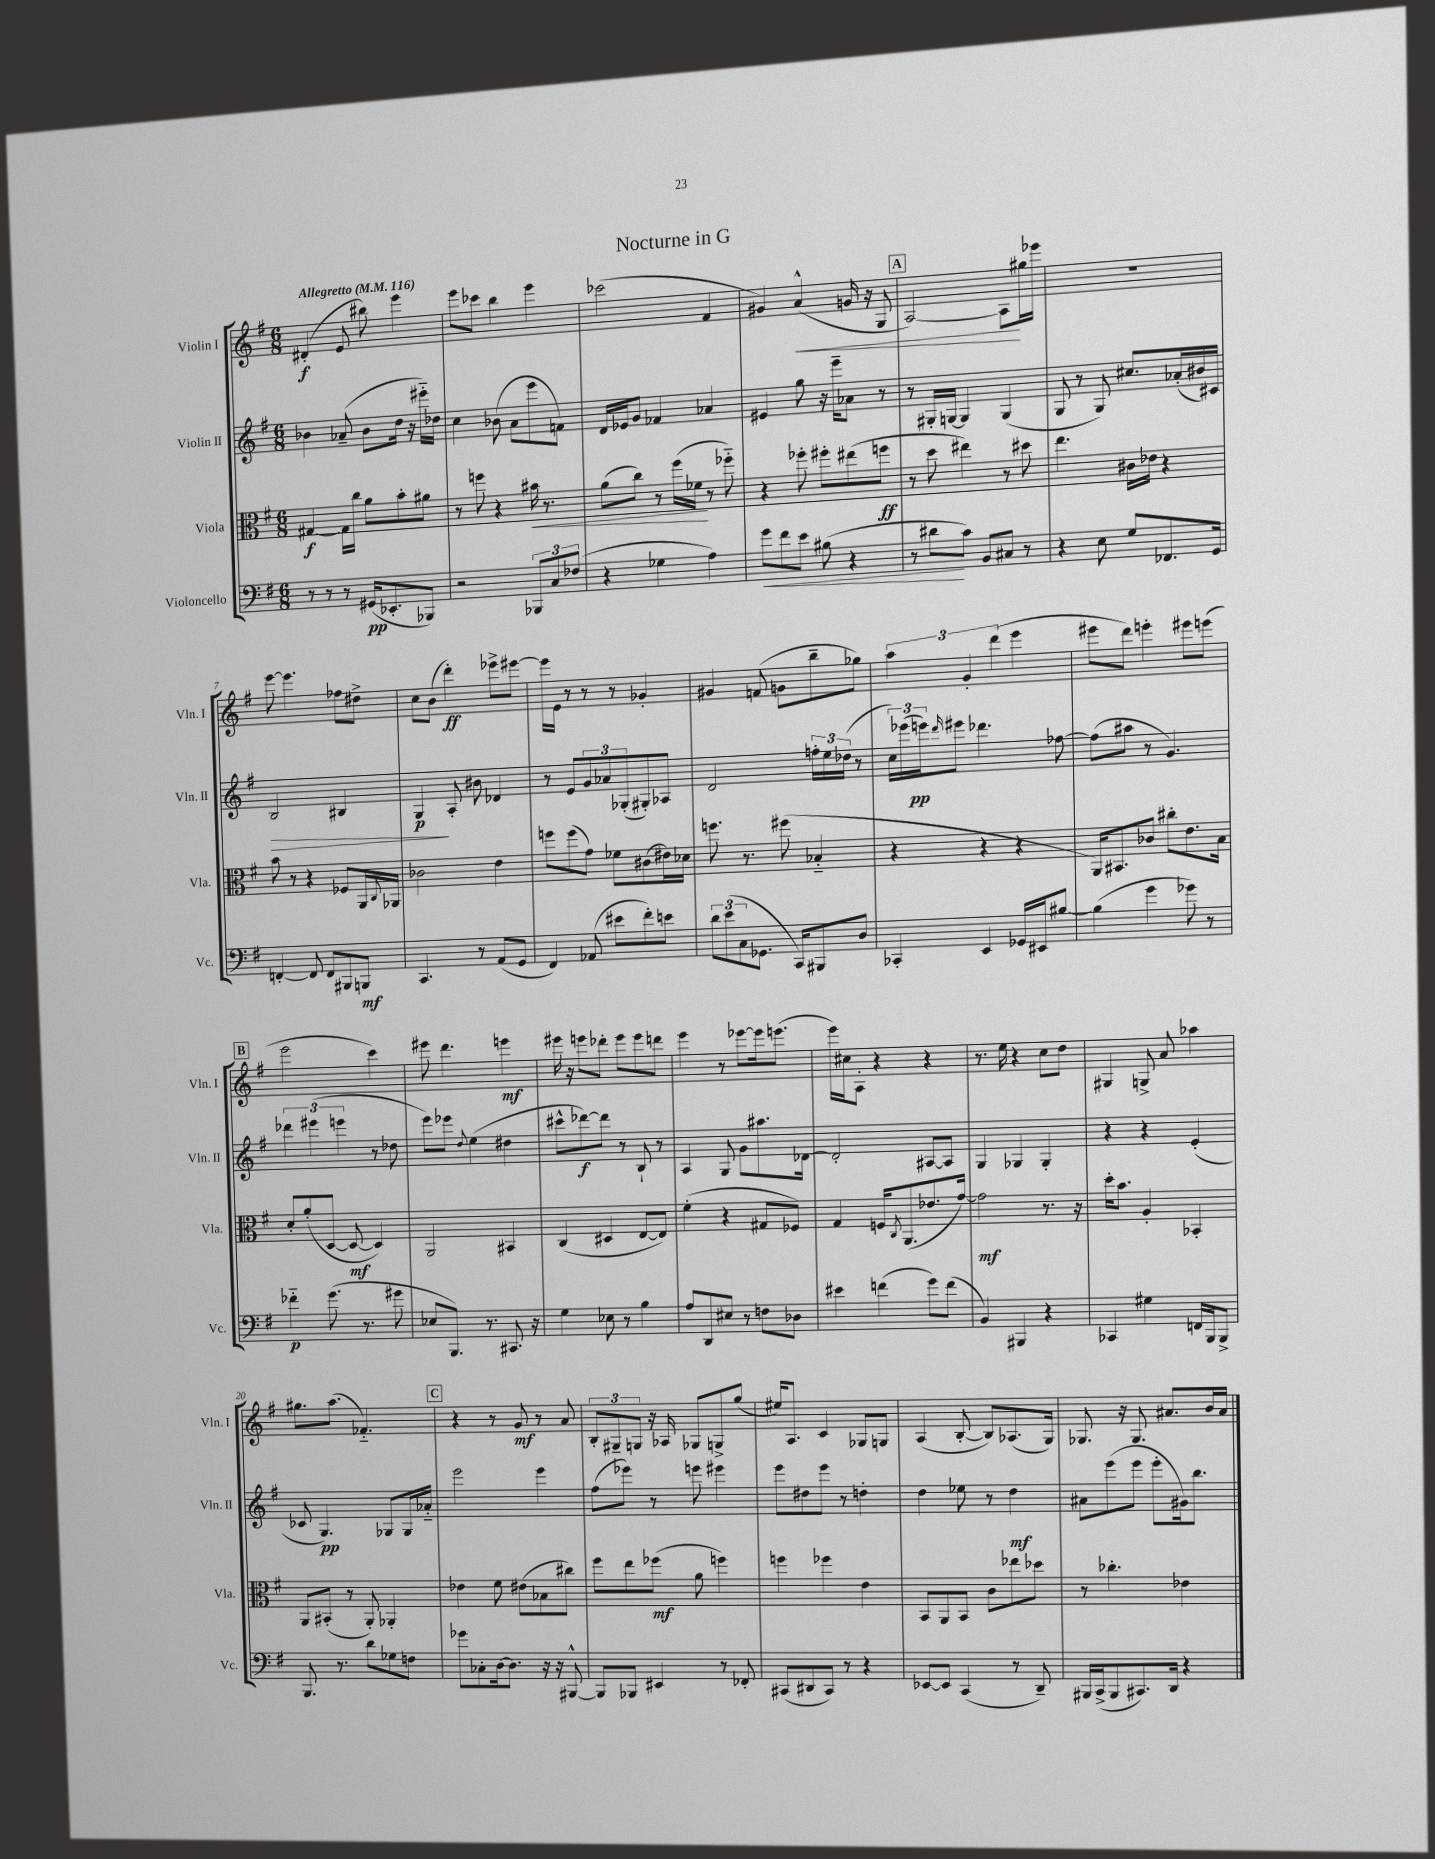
\header { title = "Nocturne in G" }
<<
\new StaffGroup <<
\new Staff = "s0" \with { instrumentName = "Violin I" shortInstrumentName = "Vln. I" } {
    \clef treble \key g \major \numericTimeSignature \time 6/8 \tempo "Allegretto" 4 = 116
    dis'4-.\f( e'8 bis''8) e'''4 |
    e'''8 ces'''8 b''4 e'''4 |
    ces'''2( fis'4 |
    gis'4) a'4-^\<( g'16 r16 g8 |
    \mark \markup { \box "A" } a2~) a8\! gis''16 ees'''16 |
    R2. |
    e'''8~ e'''4. fes''8 dis''8-> |
    c''8 b'8( d'''4-.\ff) ees'''8-> eis'''8~ |
    eis'''16 e'16 r8 r8 r8 ges'4-. |
    gis'4 f'8( g'8 b''8-- ges''8) |
    \tuplet 3/2 { a''4 g'4-. d'''4( } e'''4 |
    eis'''8 d'''8) e'''4-. eis'''8 e'''8( |
    \mark \markup { \box "B" } e'''2 c'''4) |
    eis'''8 d'''4. e'''4\mf |
    eis'''16 r16 e'''8 des'''8-. e'''8 e'''8 d'''8 |
    e'''4 r8 ees'''8~ ees'''16 e'''8.( |
    e'''16) cis''16 a8-. r4 r4 |
    r8. e''16 r4 c''8 d''8 |
    gis4 g8-> a'8 aes''4 |
    gis''8. a''8.( fes'4.-_) |
    \mark \markup { \box "C" } r4 r8 g'8\mf r8 a'8 |
    \tuplet 3/2 { b8-. gis8-- g8 } r16 aes16 ges8 g8-> g''8( |
    eis''16) a8. c'4 ges8 g8 |
    a4( b8~-. b8) aes8.( g16) |
    ges8. r16 ges8. ais'8. b'16 ais'16 \bar "|." |
}
\new Staff = "s1" \with { instrumentName = "Violin II" shortInstrumentName = "Vln. II" } {
    \clef treble \key g \major \numericTimeSignature \time 6/8
    bes'4 aes'8--( bes'8 d''16 r16 eis'''16-_) des''16 |
    c''4 bes'8( a'8 e'''8 f'8) |
    d'16 ees'16 g'8 fes'4 aes'4 |
    eis'4 g''8 r16 e'''16-- aes'8 r8 |
    \mark \markup { \box "A" } r8 gis16-. g16~ g4 g4( |
    g8 r8 g8) cis''8. aes'16-.( bis'16) cis'16 |
    b2\> bis4 |
    g4\p\! a8-. bis'8 des'4 |
    r8 e'8 \tuplet 3/2 { g'8 aes'8 ges8-.( } gis8-.) aes8 |
    d'2 \tuplet 3/2 { f''16-. e''16 des''16( } r8 |
    \tuplet 3/2 { c''16) ees'''16( e'''16\pp) } \grace { d'''16 } eis'''8 des'''4. fes''8~ |
    fes''8( ais''8 r8 g'4.) |
    \mark \markup { \box "B" } \tuplet 3/2 { des'''4 eis'''4( e'''4 } r8 des''8 |
    e'''8) ees'''8 \appoggiatura { d''8 } e''4( dis''4 |
    cis'''8-^ des'''8~\f) des'''8 r8 b8-! r8 |
    a4 g8 g'8 ais''8. des'16~ |
    des'2-. ais8~ ais8 |
    g4 ges4 ges4-. |
    r4 r4 e'4-.( |
    ces'8 g4.\pp) ges8 ges16 aes'16-_ |
    \mark \markup { \box "C" } e'''2 e'''4 |
    fis''8( ees'''8) r8 e'''8 eis'''4 |
    e'''8 dis''8 e'''8 r8 d''4-. |
    d''4 ees''8 r8 d''4\mf |
    ais'8 e'''8( e'''8 e'''8-. gis'16) b''8. \bar "|." |
}
\new Staff = "s2" \with { instrumentName = "Viola" shortInstrumentName = "Vla." } {
    \clef alto \key g \major \numericTimeSignature \time 6/8
    gis4~\f gis16 c''16 a'8 b'8-. ais'8 |
    r8 f''8 r4 bis'16\< r8. |
    a'8( c''8) r8 fis''16( fes'16\! r8 fes''8-_) |
    r4 fes''8-. fis''8-. eis''8( f''8\ff |
    \mark \markup { \box "A" } r8 d''8 eis''4) r8 dis''8 |
    e''4. cis'16 ees'16 r4 |
    b'8 r8 r4 fes8 a,16 \appoggiatura { c8 } aes,16 |
    ces'2 e'4 |
    f''8 f''8( g'8) fes'8 cis'8( eis'16) des'16 |
    f''8. r8. fis''8( bes4-_ |
    r4 r4 r4 |
    a,16) bis,8. ces'8 cis''8-. e'8. b16 |
    \mark \markup { \box "B" } d'8-. a'8-.( d8~ d8~\mf d4) |
    a,2 bis,4 |
    c4( dis4 e8~ e8) |
    fis'4-.( r4 gis8 fes8) |
    g4 f16 \acciaccatura { c8 } a,8.( ees'8. g'16~) |
    g'2\mf r8. r16 |
    d''16-. b'8. a4-. bes,4-. |
    a,8 bis,8-.( r8 a,8-.) aes,4-. |
    \mark \markup { \box "C" } ees'4 fis'8 eis'8( bes8 cis''8) |
    fis''8 e''8 fes''8\mf( a'8 f''4) |
    f''4 fes''4 e'4 |
    b,8 a,8 b,8 c'8 ees''8 des''8 |
    r8 ces''4.-. ees'4 \bar "|." |
}
\new Staff = "s3" \with { instrumentName = "Violoncello" shortInstrumentName = "Vc." } {
    \clef bass \key g \major \numericTimeSignature \time 6/8
    r8 r8 r8 gis,16\pp( ees,8.-. bes,,8) |
    r2 \tuplet 3/2 { bes,,8 c8 fes8( } |
    r4 ges4 a4) |
    g'8\< fis'8 e'8 bis8( r4 |
    \mark \markup { \box "A" } r8 dis'8\! c'8) b,8 cis8 r8 |
    r4 e8 g8 fes,8. g,16 |
    f,4~-. f,8 f,8 bis,,8 b,,8\mf |
    c,4. r8 a,8( g,8 |
    fis,4) aes,8( eis'8 fis'8-.) e'8 |
    \tuplet 3/2 { d'8 e'8( c8 } ges,8. c,16) bis,,8 d8 |
    ces,4-. e,4 ges,16 eis,16 bis8~ |
    bis4( g'4 ges'8) r8 |
    \mark \markup { \box "B" } fes'4-_\p g'8.( r8. gis'8 |
    ees8 b,,8.) r8. cis,8. r16 |
    g4 ees8 r8 b4 |
    a8 d,8 eis8 r8 f8 des8 |
    eis'4 f'4( g'8) f'8( |
    b,4) bis,,4 r4 |
    ces,4 gis4 f,16 b,,16 b,,8-> |
    b,,8. r8. d'8 ges8 f8 |
    \mark \markup { \box "C" } ges'8 ces8-. d16~ d8. r16 r16 bis,,8~-^ |
    bis,,8 bes,,8 eis,4 r8 fes,8-. |
    cis,8( dis,8 cis,8) r8 r4 |
    ees,8~ ees,8 c,4( r8 d,8--) |
    bis,,16 c,16->( bis,,8 cis,8.) d,16 r4 \bar "|." |
}
>>
>>
